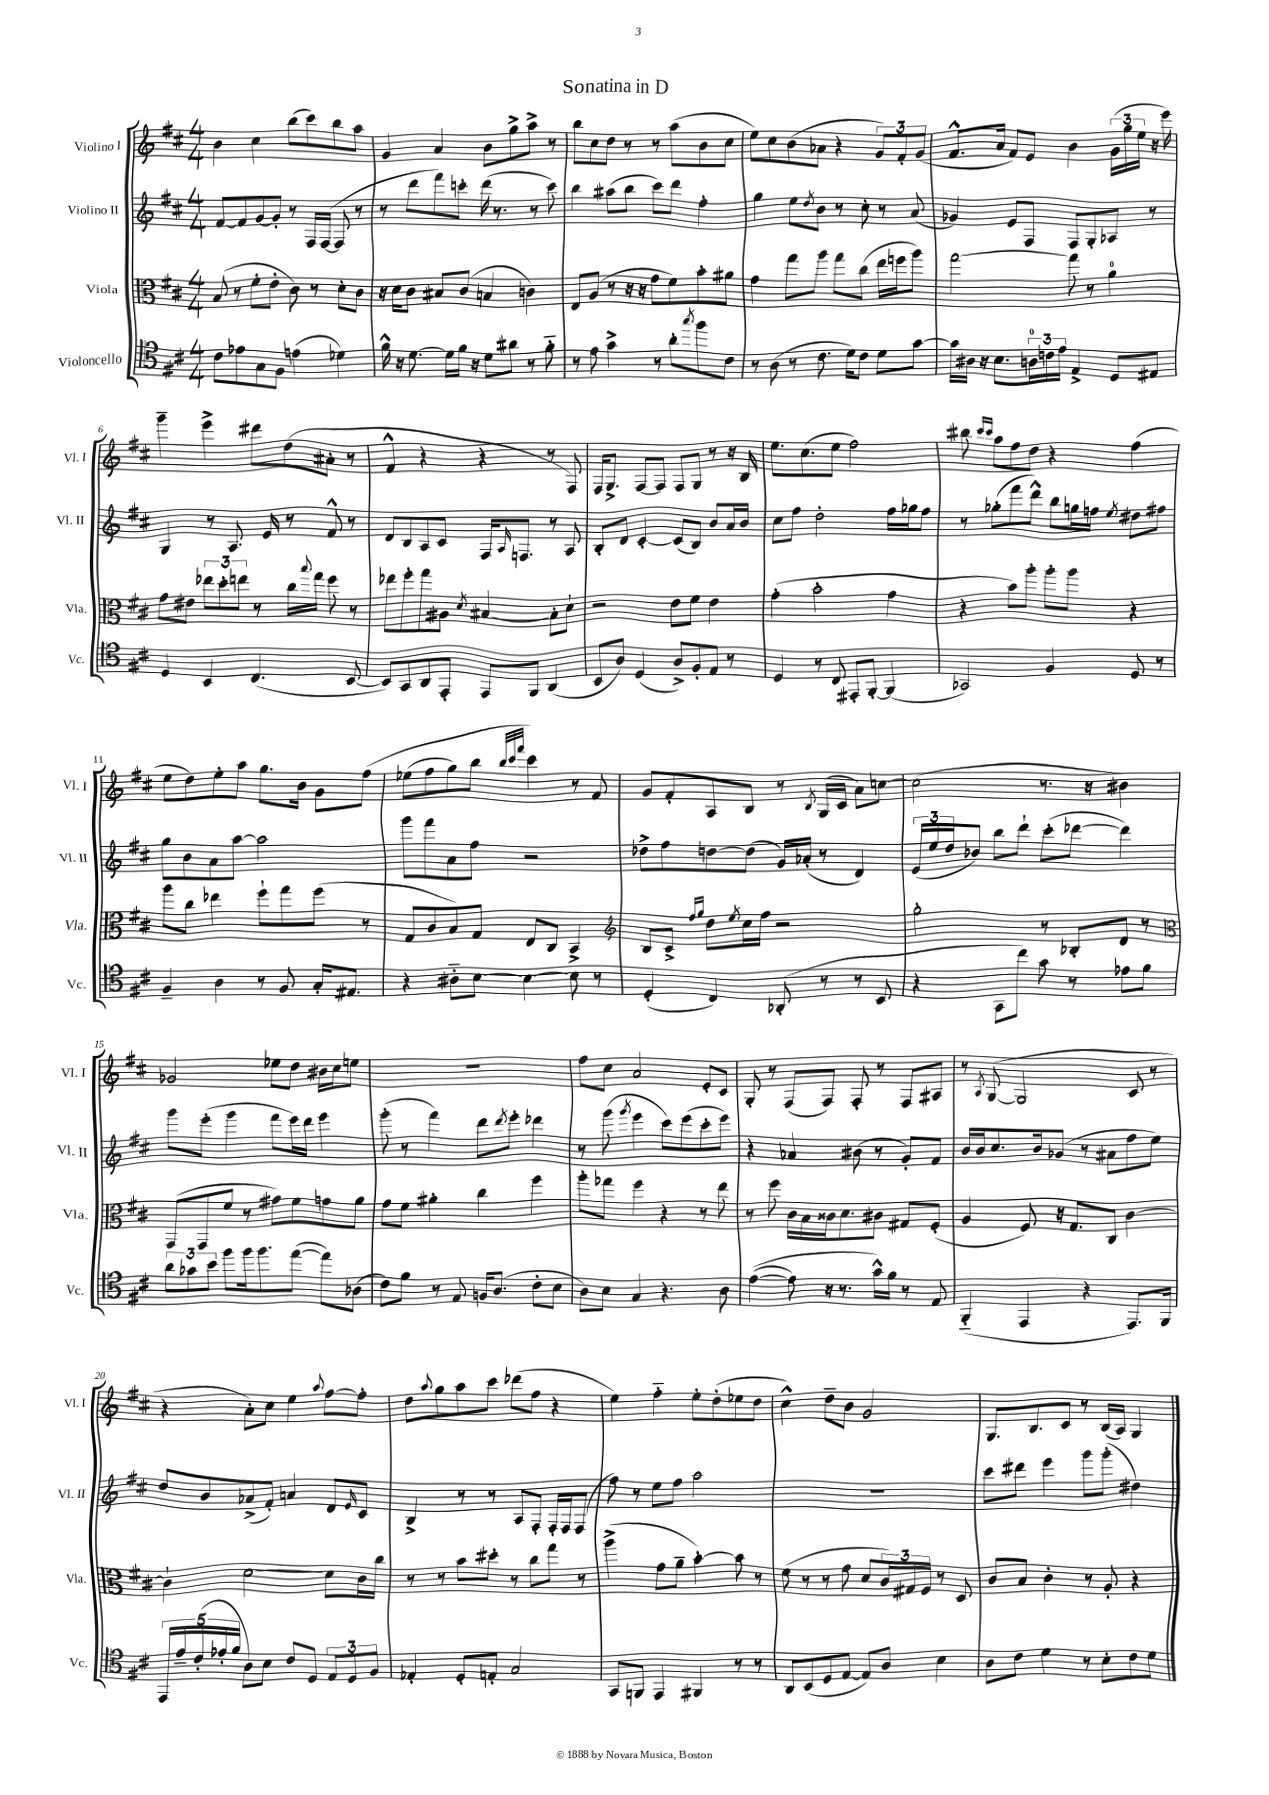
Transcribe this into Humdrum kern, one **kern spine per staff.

**kern	**kern	**kern	**kern
*staff4	*staff3	*staff2	*staff1
*clefC4	*clefC3	*clefG2	*clefG2
*k[f#c#]	*k[f#c#]	*k[f#c#]	*k[f#c#]
*M4/4	*M4/4	*M4/4	*M4/4
8c#	(8B	[8f#	4b
8e-	8r	8f#]	.
8G	8f#'	[8g	4cc#
8F#	8e'	8g']	.
(4e	8c#)	8r	(8bb
.	8r	16F#	8ccc#)
.	.	([16F#	.
4d-)	8d'	8F#]	8bb
.	8c#	8r	8aa
=	=	=	=
16f#^^	16r	8r	4g
16r	16d	.	.
[8.d	8c#	8ddd	.
.	8B#	8fff#)	4a
16d]	.	.	.
16f#	(8c#	8ccc'	.
16r	.	.	.
8d	4B	(16ddd	8b
.	.	8.r	.
8a#	.	.	8gg^
8r	4c)	8r	8aa^
8f#'~	.	8ccc)	8r
=	=	=	=
8r	8E	4bb	8bb
8e	(8A	.	8cc#
4g^	8r	(8aa#	8dd
.	16r	8bb	8r
.	16r	.	.
8r	8g	8ccc#)	8r
8a'	8f#)	8ddd	(8aa
8qgg	.	.	.
8ff#	8b'	4ff#'	8b
8c#	8a#	.	8cc#
=	=	=	=
8r	4g	4gg	8ee)
(8A	.	.	8cc#
8r	8gg	8ee	(8b
.	.	8qdd	.
8.c#	8aa	8b	8a-
.	8gg	8r	4r
16d)	.	.	.
8c#	(8cc#	8cc#'	.
8d	16ee	8r	12g)
.	16ff	.	.
.	.	.	12f#'
[8g	8aa)	(8a	.
.	.	.	(12g
=	=	=	=
16g]	[2gg	4g-)	8.f#^^
16A#	.	.	.
16r	.	.	.
8.B	.	.	16a
.	.	8e	8f#)
24A	.	8F#	8e
24c	.	.	.
24e	.	.	.
4E^	8gg]	8F#	4b
.	8r	8G'	.
8D	4a	8A-	(24g
.	.	.	24gg
.	.	.	24ee
8E#	.	8r	16r
.	.	.	16eee)
=	=	=	=
4D	8g	4G	4ggg~
.	8e#	.	.
4BB	12ee-	8r	4eee^
.	12dd'	.	.
.	.	8.A	.
.	12ee	.	.
(4.C#	8r	.	8ddd#
.	.	16e	.
.	16cc#	8r	(8dd
.	8qqbb	.	.
.	16gg	.	.
.	8ff#	8f#^^	8a#'
[8BB	8r	8r	8r
=	=	=	=
8BB])	8ee-	8d	4f#^^
8GG	8ff#'	8B	.
8AA	8gg	8A	4r
8EE'	8A#	8c#	.
.	8qd	.	.
8EE	[4B#	16F#	4r
.	.	16qqA	.
.	.	8.F	.
8FF#	.	.	.
(4AA	8B#']	8r	8r
.	8d`	8A	8F#)
=	=	=	=
8BB	2r	8B'	16F#
.	.	.	8.G^
8A)	.	8d	.
(4D	.	[4c#'	[8F#
.	.	.	8F#]
8A^)	8e	(8c#]	8F#
8F#'	8f#	8B)	8G
8E	4e	8b	8r
8r	.	16a	16r
.	.	16b	16B
=	=	=	=
4D	(4g'	8cc#	8.ee
.	.	8ff#	.
.	.	.	(8.cc#
8r	2b'	2dd'	.
8C#	.	.	8ee
8EE#'	.	.	2ff#)
[8FF#'	.	.	.
(4FF#]	4g	16ff#	.
.	.	16gg-	.
.	.	8ff#	.
=	=	=	=
2GG-)	4r	8r	8bb#
.	.	.	16qqccc#
.	.	.	16qqccc#
.	.	(8gg-'	8aa
.	8b)	8fff#	8ff#
.	8aa'	8ddd^^)	8dd
4F#	8aa'	8bb	4r
.	8aa	16gg	.
.	.	16ff	.
.	.	8qee	.
8D	4r	8dd#	(4ff#
8r	.	8ff#	.
=	=	=	=
4F#~	8aa	8gg	8ee
.	8cc#	8b	8dd)
4A	4ee-	8a	8ee'
.	.	[8aa	8aa
8r	8ff#`	2aa]	8.gg
8F#	8gg	.	.
.	.	.	16b
16G'	(8ff#	.	8g
8.E#	.	.	.
.	8r	.	&(8ff#
=	=	=	=
4r	8G	8ggg	(8ee-
.	8c#	8fff#	8ff#
8A#'~	8B)	8a	8gg)
[8B	8G	8ff#	8bb
.	.	.	32qqbb
.	.	.	32qqccc#
.	.	.	32qqfff#
4B_	8E	2r	4ccc#&)
.	8C#	.	.
8B]	4BB^	.	8r
8r	.	.	8f#
=	=	=	=
*	*clefG2	*	*
(4D'	8B	8dd-^	8g
.	8c#^	8ff#	8f#'
.	16qqff#	.	.
.	16qqgg	.	.
4C#)	8dd	[8dd	8A
.	8qee	.	.
.	16cc#	(8dd]	8B
.	16ff#	.	.
(8AA-'	2r	16g)	8r
.	.	(16a-'	.
.	.	.	8qB
8r	.	8r	(16G
.	.	.	16c#
8r	.	4d)	8a)
8BB	.	.	[8cc
=	=	=	=
4r	2gg'	(24e	(2cc]
.	.	24ee	.
.	.	24dd	.
.	.	8b-)	.
8GG	.	8bb	.
8cc#)	.	8ddd`	.
8g	8r	(8ccc#'	8.r
8r	8B-'	[8ddd-	.
.	.	.	16r
8e-	8d	4ddd-])	4b#)
8f#	8r	.	.
=	=	=	=
*	*clefC3	*	*
12a	(8GG	8ggg	2g-
12g-	.	.	.
.	8GG	(8eee'	.
12b	.	.	.
8ff#	8f#	4ggg	.
16ff#	8r	.	.
8.ff#	.	.	.
.	8g#)	8fff#	8ee-
([8ee	8f#	16eee)	8dd
.	.	16ddd	.
8ee])	8g	4eee	16b#
.	.	.	16cc#
(8A-	8a	.	8ee
=	=	=	=
8c#)	8g	(8ggg'	1r
8f#	8f#	8r	.
8r	4a#'	4fff#)	.
8E	.	.	.
16F	4cc#	8ddd	.
(8.A	.	.	.
.	.	8qddd	.
.	.	8eee'	.
8c#'	4ff#	4ddd-	.
8B	.	.	.
=	=	=	=
8A)	8aa'	8r	8ff#
8B	8gg-	(8ggg	8cc#
.	.	8qggg	.
4G	4ff#	4eee	2a
4.r	4r	8ccc#)	.
.	.	(8eee	.
.	8r	8ccc#'	8e'
8A	8ee	8eee)	8c#
=	=	=	=
&(([4e	8r	4r	8G'
.	8ff#	.	8r
8e])	16c#	4a-	(8F#
.	16B	.	.
16r	16c##	.	8F#)
8.r	8.d	.	.
.	.	(8b#	8F#'
16g^^&)	8c#	8r	8r
16f#	.	.	.
8r	8G#	8g')	8F#
8E	(8F#'	8f#	8A#
=	=	=	=
(4FF#'~	4A	16b	8r
.	.	16b	.
.	.	.	8qA
.	.	8.cc#	([8G
4EE	8F#)	.	2G]
.	.	16b	.
.	16r	(8g-	.
.	8.G	.	.
4r	.	8r	.
.	8C#	8a#	.
8.EE)	[4c#	8ff#	8c#
.	.	8ee)	8r
16FF#	.	.	.
=	=	=	=
20EE	4c#`]	8dd	4r
20e~	.	.	.
(20c#'	.	.	.
.	.	8b	.
20e-'	.	.	.
20f#	.	.	.
8A)	[2d	(8a-^	8a')
8B	.	8f#')	8cc#
8c#	.	4a	4ee
8D	.	.	.
.	.	.	8qqaa
12E	8d]	8d	[8ff#
12D	.	.	.
.	.	16qqe	.
.	16c#	8c#	8ff#']
12F#	.	.	.
.	16cc#	.	.
=	=	=	=
4E-'	8r	4B^	8dd
.	.	.	8qqaa
.	8r	.	8gg
8D'	8b	8r	8aa
8E'	8dd#'	8r	8ccc#
2G	8r	8A	(8ddd-
.	8cc#	8F#'	8ff#
.	8gg	16F#'	4r
.	.	16F#	.
.	8r	(8F#	.
=	=	=	=
8GG	(4aa^	8ff#)	4ee)
8FF	.	8r	.
4EE	8g	8ee	4ff#'~
.	8a~	8ff#	.
4FF#	[4b')	2aa	8ee'
.	.	.	(8dd'
8r	8b]	.	8ee-
8r	8r	.	8dd
=	=	=	=
8AA	(8f#	1r	4cc#^^)
(8BB	8r	.	.
8D	8r	.	8dd~
[8E	8g	.	8b
8E])	8d	.	2g
8A	24c#)	.	.
.	24G#	.	.
.	24F#	.	.
4B	8r	.	.
.	8D	.	.
=	=	=	=
8A	8c#	8ccc#	8.G
8c#	8B	8ddd#	.
.	.	.	8.B
4d	4c#'	4eee	.
.	.	.	8c#
8r	8r	8ggg	8r
8B'	8A'	(8ggg'	(16B
.	.	.	16A)
8c#	4r	4dd#)	4G
8d	.	.	.
==	==	==	==
*-	*-	*-	*-
